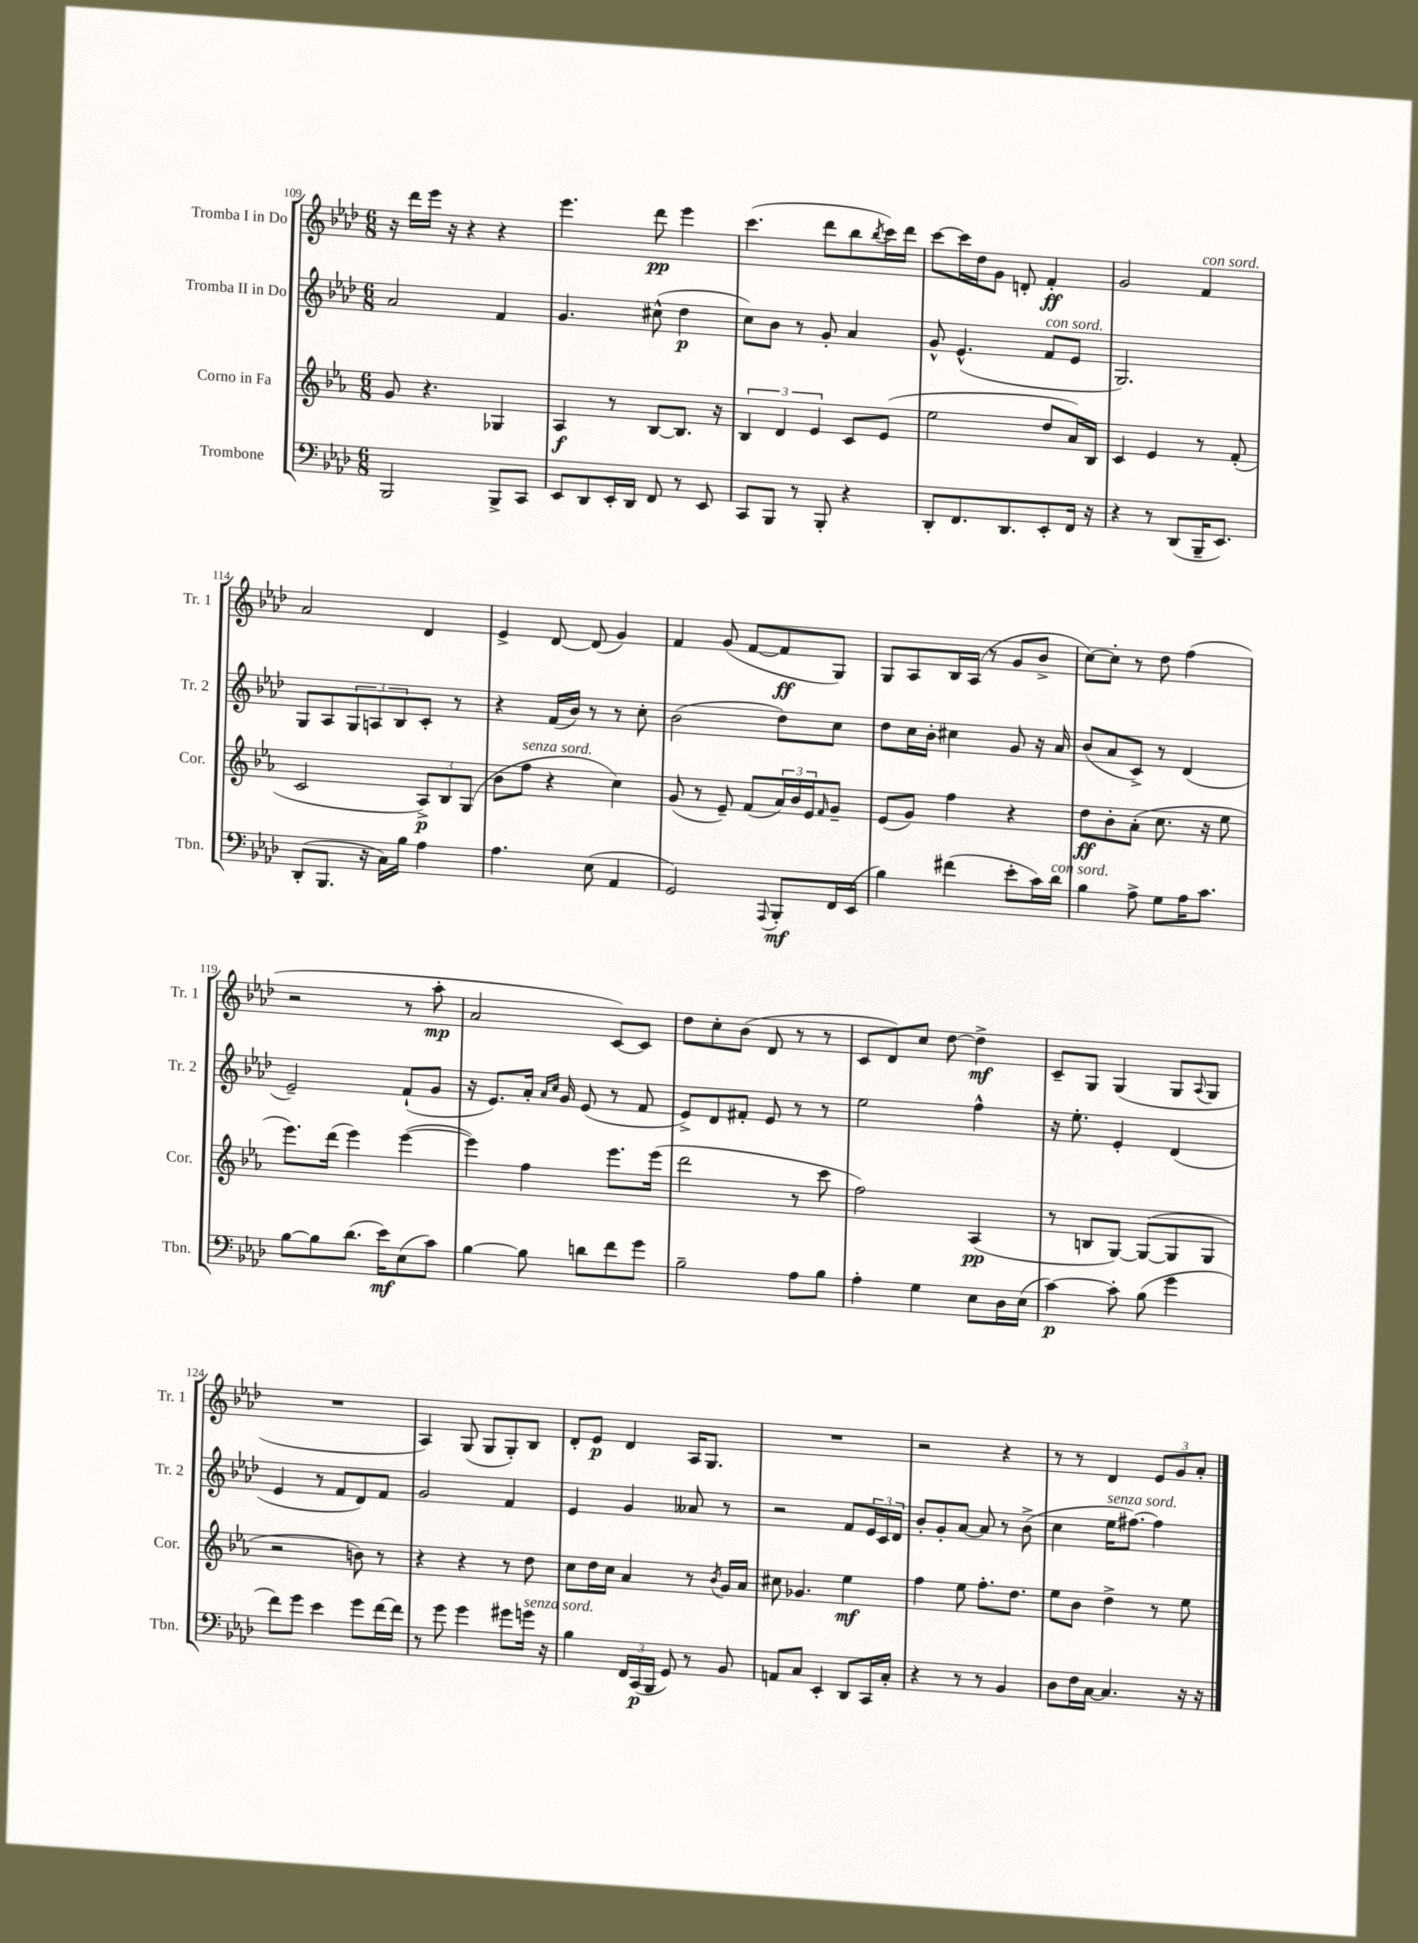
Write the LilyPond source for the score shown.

<<
\new StaffGroup <<
\new Staff = "s0" \with { instrumentName = "Tromba I in Do" shortInstrumentName = "Tr. 1" } {
    \clef treble \key aes \major \numericTimeSignature \time 6/8
    r16 des'''16 ees'''16 r16 r4 r4 |
    ees'''4. des'''8\pp ees'''4 |
    c'''4.( des'''8 bes''8 \acciaccatura { bes''8 } c'''16) des'''16 |
    c'''8~ c'''16 des''16 g'8 d'8-. f'4-.\ff |
    g'2 f'4^\markup { \italic "con sord." } |
    aes'2 des'4 |
    ees'4-> des'8~ des'8( g'4) |
    f'4 g'8( f'8~ f'8\ff g8) |
    g8 aes8 bes16 aes16( r8 g'8 bes'8-> |
    c''8~) c''8-. r8 des''8 f''4( |
    r2 r8 aes''8-.\mp |
    aes'2 c'8~) c'8 |
    des''8 c''8-. bes'8( des'8 r8 r8 |
    c'8 des'8) c''8 des''8~ des''4->\mf |
    c'8-- g8 g4( g8 \appoggiatura { aes8 } g8 |
    R2. |
    aes4) g8( g8 g8-.) bes8 |
    des'8-. ees'8\p des'4 aes16 g8. |
    R2. |
    r2 r4 |
    r8 r8 des'4 \tuplet 3/2 { ees'8 g'8 aes'8-. } \bar "|." |
}
\new Staff = "s1" \with { instrumentName = "Tromba II in Do" shortInstrumentName = "Tr. 2" } {
    \clef treble \key aes \major \numericTimeSignature \time 6/8
    aes'2 f'4 |
    g'4. cis''8-^( des''4\p |
    c''8) bes'8 r8 g'8-. aes'4 |
    g'8-^ ees'4.-^( f'8^\markup { \italic "con sord." } ees'8 |
    g2.) |
    g8 aes8 \tuplet 3/2 { g8 a8 bes8 } c'8-. r8 |
    r4 f'16( bes'16) r8 r8 c''8-. |
    bes'2( des''8) c''8 |
    des''8 c''16 bes'16-. cis''4 g'8 r16 aes'16 |
    bes'8( aes'8 c'8->) r8 des'4( |
    ees'2--) f'8-!( g'8 |
    r16 ees'8.) aes'16-. \grace { aes'16 c''16 } g'16 ees'8( r8 f'8 |
    ees'8->) des'8 fis'8-. ees'8 r8 r8 |
    ees''2 f''4-^ |
    r16 ees''8.-. ees'4-. des'4( |
    ees'4 r8 f'8 des'8) f'8 |
    g'2 f'4 |
    ees'4 g'4 aeses'8 r8 |
    r2 f'8 \tuplet 3/2 { ees'16 c'16 des'16 } |
    bes'8-. g'8-. aes'8~ aes'8 r8 bes'8->( |
    c''4 ees''16^\markup { \italic "senza sord." } fis''8.~) fis''4 \bar "|." |
}
\new Staff = "s2" \with { instrumentName = "Corno in Fa" shortInstrumentName = "Cor." } {
    \clef treble \key ees \major \numericTimeSignature \time 6/8
    g'8 r4. ges4 |
    aes4\f r8 bes8~ bes8. r16 |
    \tuplet 3/2 { bes4 d'4 ees'4 } c'8 ees'8( |
    ees''2 d''8 aes'16) bes16 |
    c'4 ees'4 r8 f'8-.( |
    c'2 \tuplet 3/2 { aes8->\p) bes8 g8( } |
    bes'8 f''8^\markup { \italic "senza sord." } r4 c''4) |
    g'8( r8 ees'8--) f'8( \tuplet 3/2 { aes'16) bes'16 ees'16 } \grace { f'16 } g'8-- |
    ees'8( g'8) f''4 r4 |
    d''8\ff bes'8-. aes'8-.( c''8. r16 ees''8 |
    ees'''8.) d'''16( ees'''4) ees'''4~( |
    ees'''4) f''4 ees'''8. ees'''16( |
    d'''2 r8 c'''8 |
    f''2) aes4\pp( |
    r8 b8 g8~) g8~( g8 g8 |
    r2 b'8) r8 |
    r4 r4 r8 d''8 |
    c''8 d''16 c''16 aes'4 r8 \acciaccatura { bes'8 } g'16 aes'16 |
    cis''8 ges'4. ees''4\mf |
    f''4 ees''8 f''8.-. d''8. |
    ees''8 bes'8 d''4-> r8 ees''8 \bar "|." |
}
\new Staff = "s3" \with { instrumentName = "Trombone" shortInstrumentName = "Tbn." } {
    \clef bass \key aes \major \numericTimeSignature \time 6/8
    bes,,2 bes,,8-> c,8 |
    ees,8 des,8 ees,16-. des,16 f,8 r8 ees,8 |
    c,8 bes,,8 r8 bes,,8-. r4 |
    des,8-. f,8. des,8. ees,8-. f,16 r16 |
    r4 r8 des,8( bes,,16-- ees,8.) |
    des,8-.( bes,,8. r16 c16) bes16 aes4 |
    aes4. ees8( aes,4 |
    g,2) \appoggiatura { aes,,8 } bes,,8-.\mf f,16 ees,16( |
    bes4) fis'4( ees'8-. c'16) des'16^\markup { \italic "con sord." } |
    bes4 aes8-> g8 aes16 c'8. |
    bes8~ bes8 des'8.( ees'16\mf) ees8( c'8) |
    bes4~ bes8 d'8 f'8 g'8 |
    bes2-- aes8 bes8 |
    aes4-. g4 ees8 des16 ees16( |
    c'4~\p) c'8-. bes8( g'4 |
    f'8) g'8 ees'4 g'8 f'16~ f'16 |
    r8 g'8 g'4 gis'8 g'16^\markup { \italic "senza sord." } r16 |
    bes4 \tuplet 3/2 { f,16 c,16\p( bes,,16 } g,8) r8 bes,8 |
    a,8 c8 ees,4-. des,8 c,16 c16-. |
    r4 r8 r8 bes,4 |
    des8 f16 c16~ c4. r16 r16 \bar "|." |
}
>>
>>
\layout { \context { \Score currentBarNumber = #109 } }
